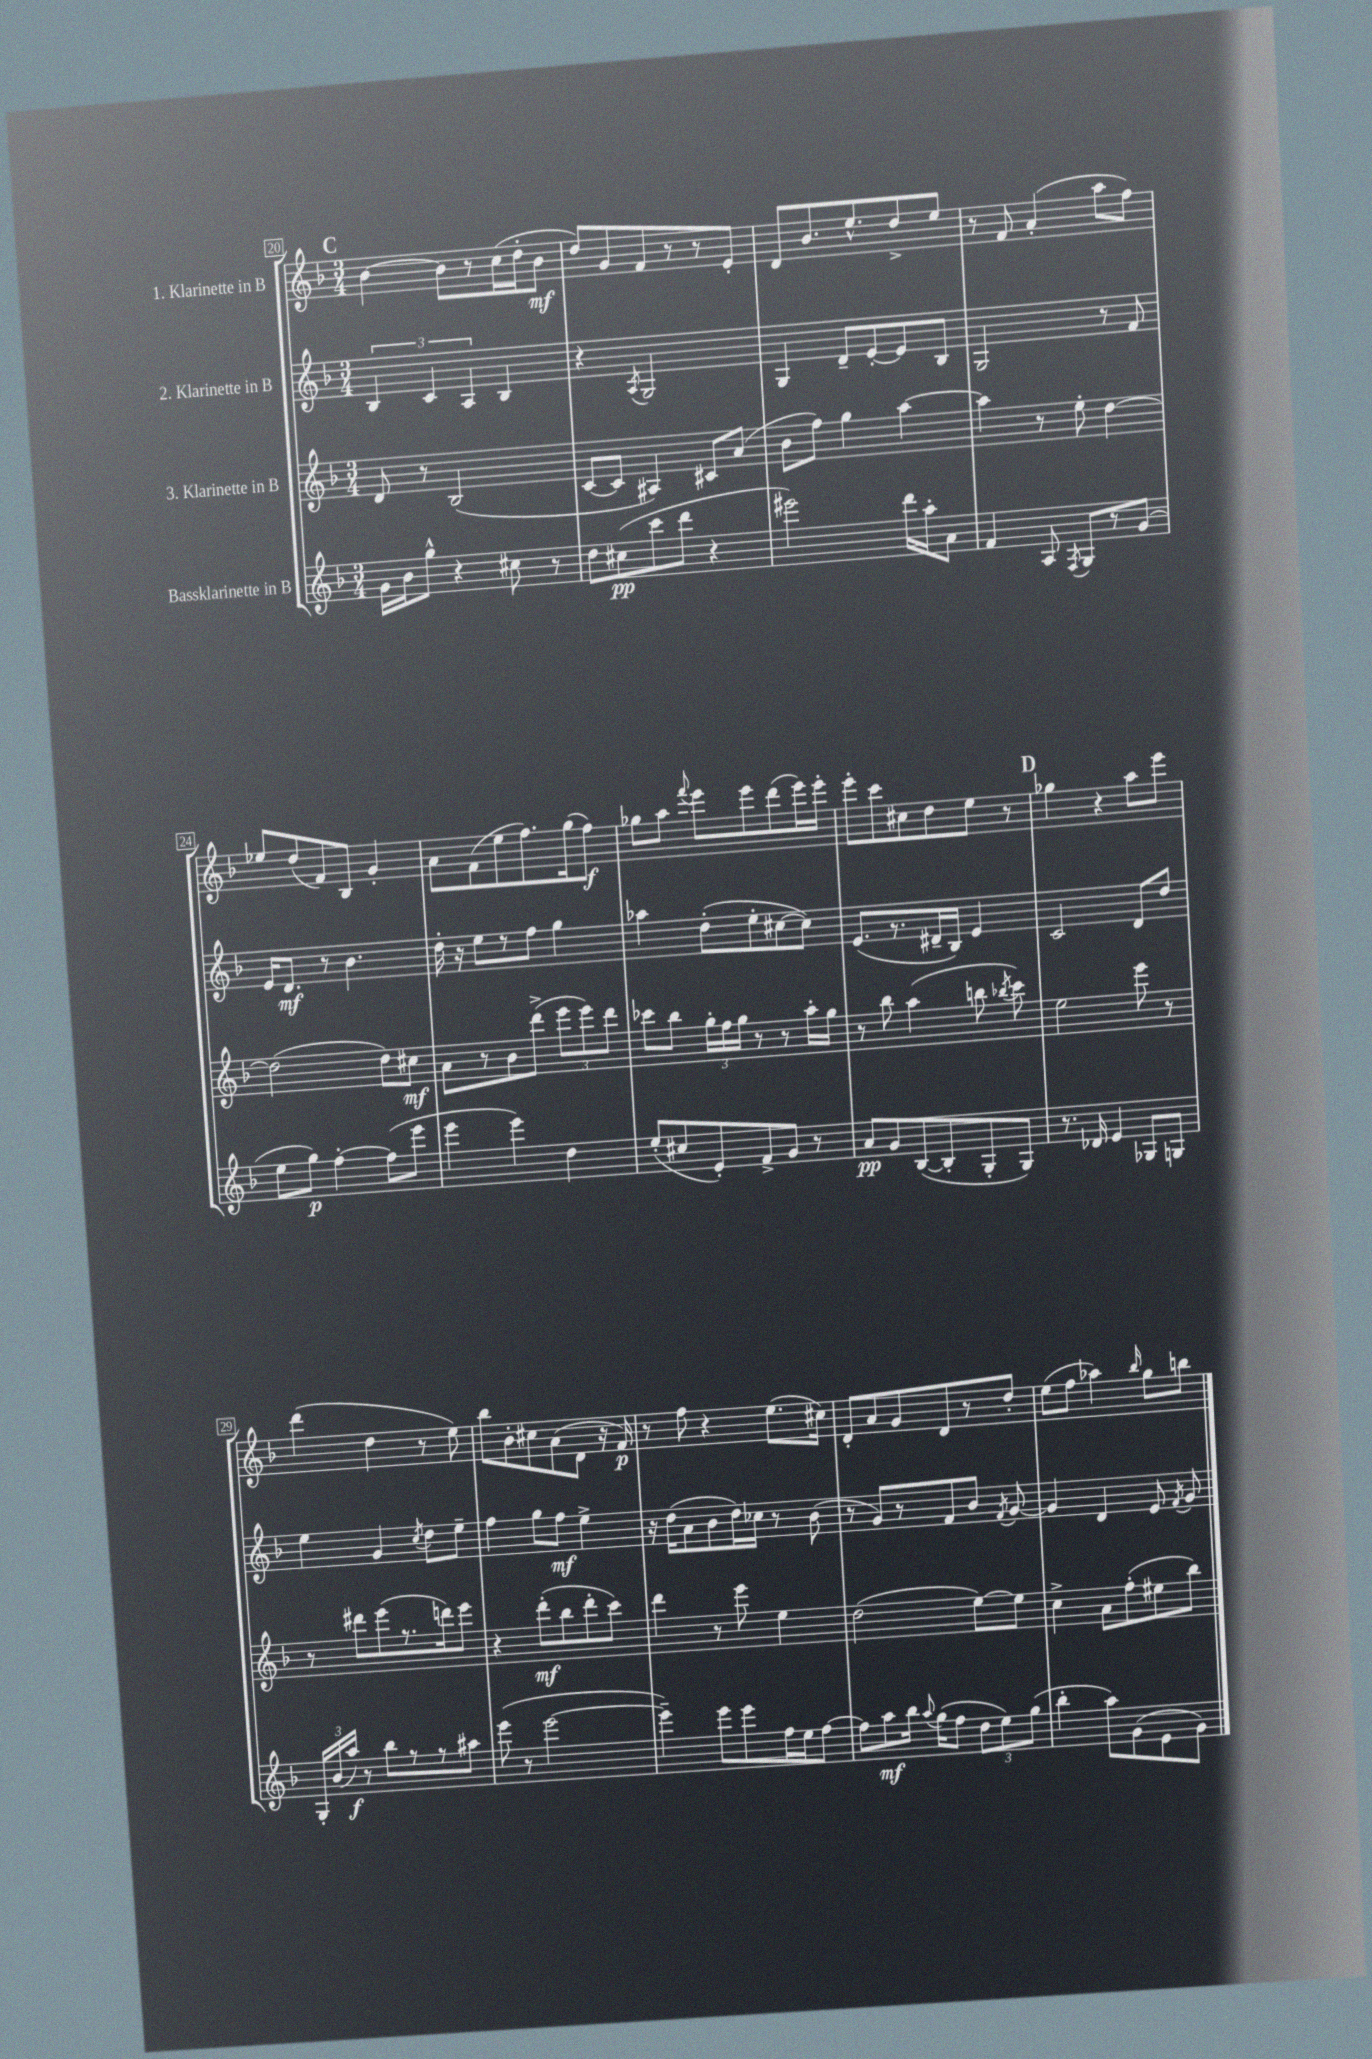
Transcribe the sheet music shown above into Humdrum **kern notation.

**kern	**dynam	**kern	**dynam	**kern	**dynam	**kern	**dynam
*part4	*part4	*part3	*part3	*part2	*part2	*part1	*part1
*staff4	*staff4	*staff3	*staff3	*staff2	*staff2	*staff1	*staff1
*I"Bassklarinette in B	*	*I"3. Klarinette in B	*	*I"2. Klarinette in B	*	*I"1. Klarinette in B	*
*clefG2	*	*clefG2	*	*clefG2	*	*clefG2	*
*k[b-]	*	*k[b-]	*	*k[b-]	*	*k[b-]	*
*M3/4	*	*M3/4	*	*M3/4	*	*M3/4	*
!!LO:REH:place=s1:t=C
=20	=20	=20	=20	=20	=20	=20	=20
16g\LL	.	8d/	.	6B-/	.	[4b-\	.
16b-\J	.	.	.	.	.	.	.
8gg^^\J	.	8r	.	.	.	.	.
.	.	.	.	6c/	.	.	.
4r	.	(2B-/	.	.	.	8b-\L]	.
.	.	.	.	6A/	.	.	.
.	.	.	.	.	.	8r	.
8cc#X\	.	.	.	4B-/	.	(16cc\L	.
.	.	.	.	.	.	16dd'\J	.
8r	.	.	.	.	.	8b-\J	mf
=21	=21	=21	=21	=21	=21	=21	=21
8dd\L	.	[8c/L	.	4r	.	8dd/L)	.
(8cc#X\	pp	8c/J]	.	.	.	8g/	.
.	.	.	.	8qA/	.	.	.
8ccc\	.	4A#X/)	.	2G/	.	8f/	.
8ddd\J	.	.	.	.	.	8r	.
4r	.	8c#X/L	.	.	.	8r	.
.	.	(8a/J	.	.	.	8e'/J	.
=22	=22	=22	=22	=22	=22	=22	=22
2eee#X\)	.	8b-\L	.	4G/	.	8d/L	.
.	.	8ff\J)	.	.	.	8.b-/	.
.	.	4gg\	.	8d~/L	.	.	.
.	.	.	.	.	.	8.ee^^/	.
.	.	.	.	[8e'/	.	.	.
16ddd\LL	.	[4aa\	.	8e/]	.	8dd^/	.
16aa'\J	.	.	.	.	.	.	.
8a\J	.	.	.	8B-/J	.	8ee/J	.
=23	=23	=23	=23	=23	=23	=23	=23
4f/	.	4aa\]	.	2G/	.	8r	.
.	.	.	.	.	.	8f/	.
8A/	.	8r	.	.	.	(4a'/	.
8qF/	.	.	.	.	.	.	.
8G/L	.	8ee'\	.	.	.	.	.
8r	.	[4dd\	.	8r	.	8aa\L	.
(8g/J	.	.	.	8f/	.	8ff\J)	.
!!LO:LB:g=z
=24	=24	=24	=24	=24	=24	=24	=24
8ee\L	.	(2dd\]	.	16e/KL	.	8ee-X/L	.
.	.	.	.	8.d/J	mf	.	.
8gg\J)	p	.	.	.	.	(8dd/	.
[4ff'\	.	.	.	8r	.	8f/)	.
.	.	.	.	4.b-\	.	8B-/J	.
(8ff\L]	.	8dd\L)	.	.	.	4g'/	.
8eee\J	.	8cc#X\J	mf	.	.	.	.
=25	=25	=25	=25	=25	=25	=25	=25
4eee\	.	8a\L	.	16dd'\	.	8a\L	.
.	.	.	.	16r	.	.	.
.	.	8r	.	8ee\L	.	(8f\	.
4eee\)	.	8b-\	.	8r	.	8ee\	.
.	.	(8ddd^\J	.	8ff\J	.	8.ff\)	.
4dd\	.	12eee\L	.	4gg\	.	.	.
.	.	.	.	.	.	(16gg\k	.
.	.	12eee\)	.	.	.	.	.
.	.	.	.	.	.	8ff\J)	f
.	.	12ddd\J	.	.	.	.	.
=26	=26	=26	=26	=26	=26	=26	=26
(8ee'/L	.	8ccc-X\L	.	4aa-X\	.	8gg-X\L	.
8cc#X/	.	8bb-\J	.	.	.	8aa\J	.
.	.	.	.	.	.	8qqfff/	.
8e'/)	.	24gg'\LL	.	(8dd'\L	.	8eee\L	.
.	.	24ff\	.	.	.	.	.
.	.	24gg\JJ	.	.	.	.	.
8f^/	.	8r	.	8ee'\	.	8eee\	.
8g/J	.	8r	.	[8cc#X\	.	(8ddd\	.
8r	.	16aa'\LL	.	8cc#\J])	.	16eee\L)	.
.	.	16gg\JJ	.	.	.	16eee'\JJ	.
=27	=27	=27	=27	=27	=27	=27	=27
8a/L	pp	8r	.	(8.e/L	.	8eee'\L	.
8g/	.	8bb-\	.	.	.	8ccc\	.
.	.	.	.	8.r	.	.	.
([8B-/	.	(4aa\	.	.	.	8cc#X\	.
8B-'/]	.	.	.	16d#X~/L	.	8dd\	.
.	.	.	.	16B-/JJ)	.	.	.
8G'/	.	8bbn\	.	4e/	.	8ee\J	.
.	.	8qbb-X/	.	.	.	.	.
8G/J)	.	8ccc\)	.	.	.	8r	.
!!LO:REH:place=s1:t=D
=28	=28	=28	=28	=28	=28	=28	=28
8.r	.	2ee\	.	2c/	.	4gg-X\	.
16d-X/	.	.	.	.	.	.	.
4e/	.	.	.	.	.	4r	.
8G-X/L	.	8eee\	.	8d/L	.	8aa\L	.
8Gn/J	.	8r	.	8dd/J	.	8eee\J	.
!!LO:LB:g=z
=29	=29	=29	=29	=29	=29	=29	=29
24G'/LL	.	8r	.	4ee\	.	(4ddd\	.
(24b-/	.	.	.	.	.	.	.
24aa/JJ)	f	.	.	.	.	.	.
8r	.	8ddd#X\L	.	.	.	.	.
8bb-\L	.	(8eee\	.	4g/	.	4dd\	.
8r	.	8.r	.	.	.	.	.
.	.	.	.	8qcc/	.	.	.
8r	.	.	.	8dd\L	.	8r	.
.	.	16dddn\k)	.	.	.	.	.
8aa#X\J	.	8eee\J	.	8ee~\J	.	8ee\)	.
=30	=30	=30	=30	=30	=30	=30	=30
(8eee\	.	4r	.	4ff\	.	8bb-\L	.
8r	.	.	.	.	.	8b-'\	.
[2eee\	.	(8ddd'\L	mf	8gg\L	.	8cc#X\	.
.	.	8bb-\	.	8ff\J	mf	(8a\	.
.	.	8ddd'\	.	4ee^\	.	8d\J	.
.	.	8ccc\J)	.	.	.	16r	.
.	.	.	.	.	.	16f/)	p
=31	=31	=31	=31	=31	=31	=31	=31
4eee~\])	.	4ddd\	.	16r	.	8r	.
.	.	.	.	(16dd\KL	.	.	.
.	.	.	.	8a\	.	8ff\	.
8eee\L	.	8r	.	8b-\	.	4r	.
8eee\	.	8eee\	.	16dd\L)	.	.	.
.	.	.	.	16cc-X\JJ	.	.	.
16ff\L	.	4ee\	.	8r	.	(8.ee\L	.
16ee\J	.	.	.	.	.	.	.
[8ff\J	.	.	.	(8b-\	.	.	.
.	.	.	.	.	.	16cc#X\Jk)	.
=32	=32	=32	=32	=32	=32	=32	=32
8ff\L]	.	(2dd\	.	8r	.	8d'/L	.
8aa\	mf	.	.	8g/L)	.	8a/	.
16bb-\Jk	.	.	.	8r	.	8g/	.
8qqaa/	.	.	.	.	.	.	.
(16gg\KL	.	.	.	.	.	.	.
8ff\J	.	.	.	8f/	.	8d/	.
12dd\L	.	[8ee\L)	.	8b-/J	.	8r	.
12ee\)	.	.	.	.	.	.	.
.	.	.	.	8qf/	.	.	.
.	.	8ee\J]	.	[8g/	.	8dd'/J	.
(12gg\J	.	.	.	.	.	.	.
=33	=33	=33	=33	=33	=33	=33	=33
4bb-'\	.	4cc^\	.	4g/]	.	(8ee\L	.
.	.	.	.	.	.	8ff\J	.
8aa\L)	.	8a\L	.	4d/	.	4aa-X\)	.
(8g\	.	(8ff'\	.	.	.	.	.
.	.	.	.	.	.	16qqbb-/	.
8e\	.	8ee#X\	.	8e/	.	8gg\L	.
.	.	.	.	8qf/	.	.	.
8g\J)	.	8bb-\J)	.	8g/	.	8bbn\J	.
==	==	==	==	==	==	==	==
*-	*-	*-	*-	*-	*-	*-	*-
